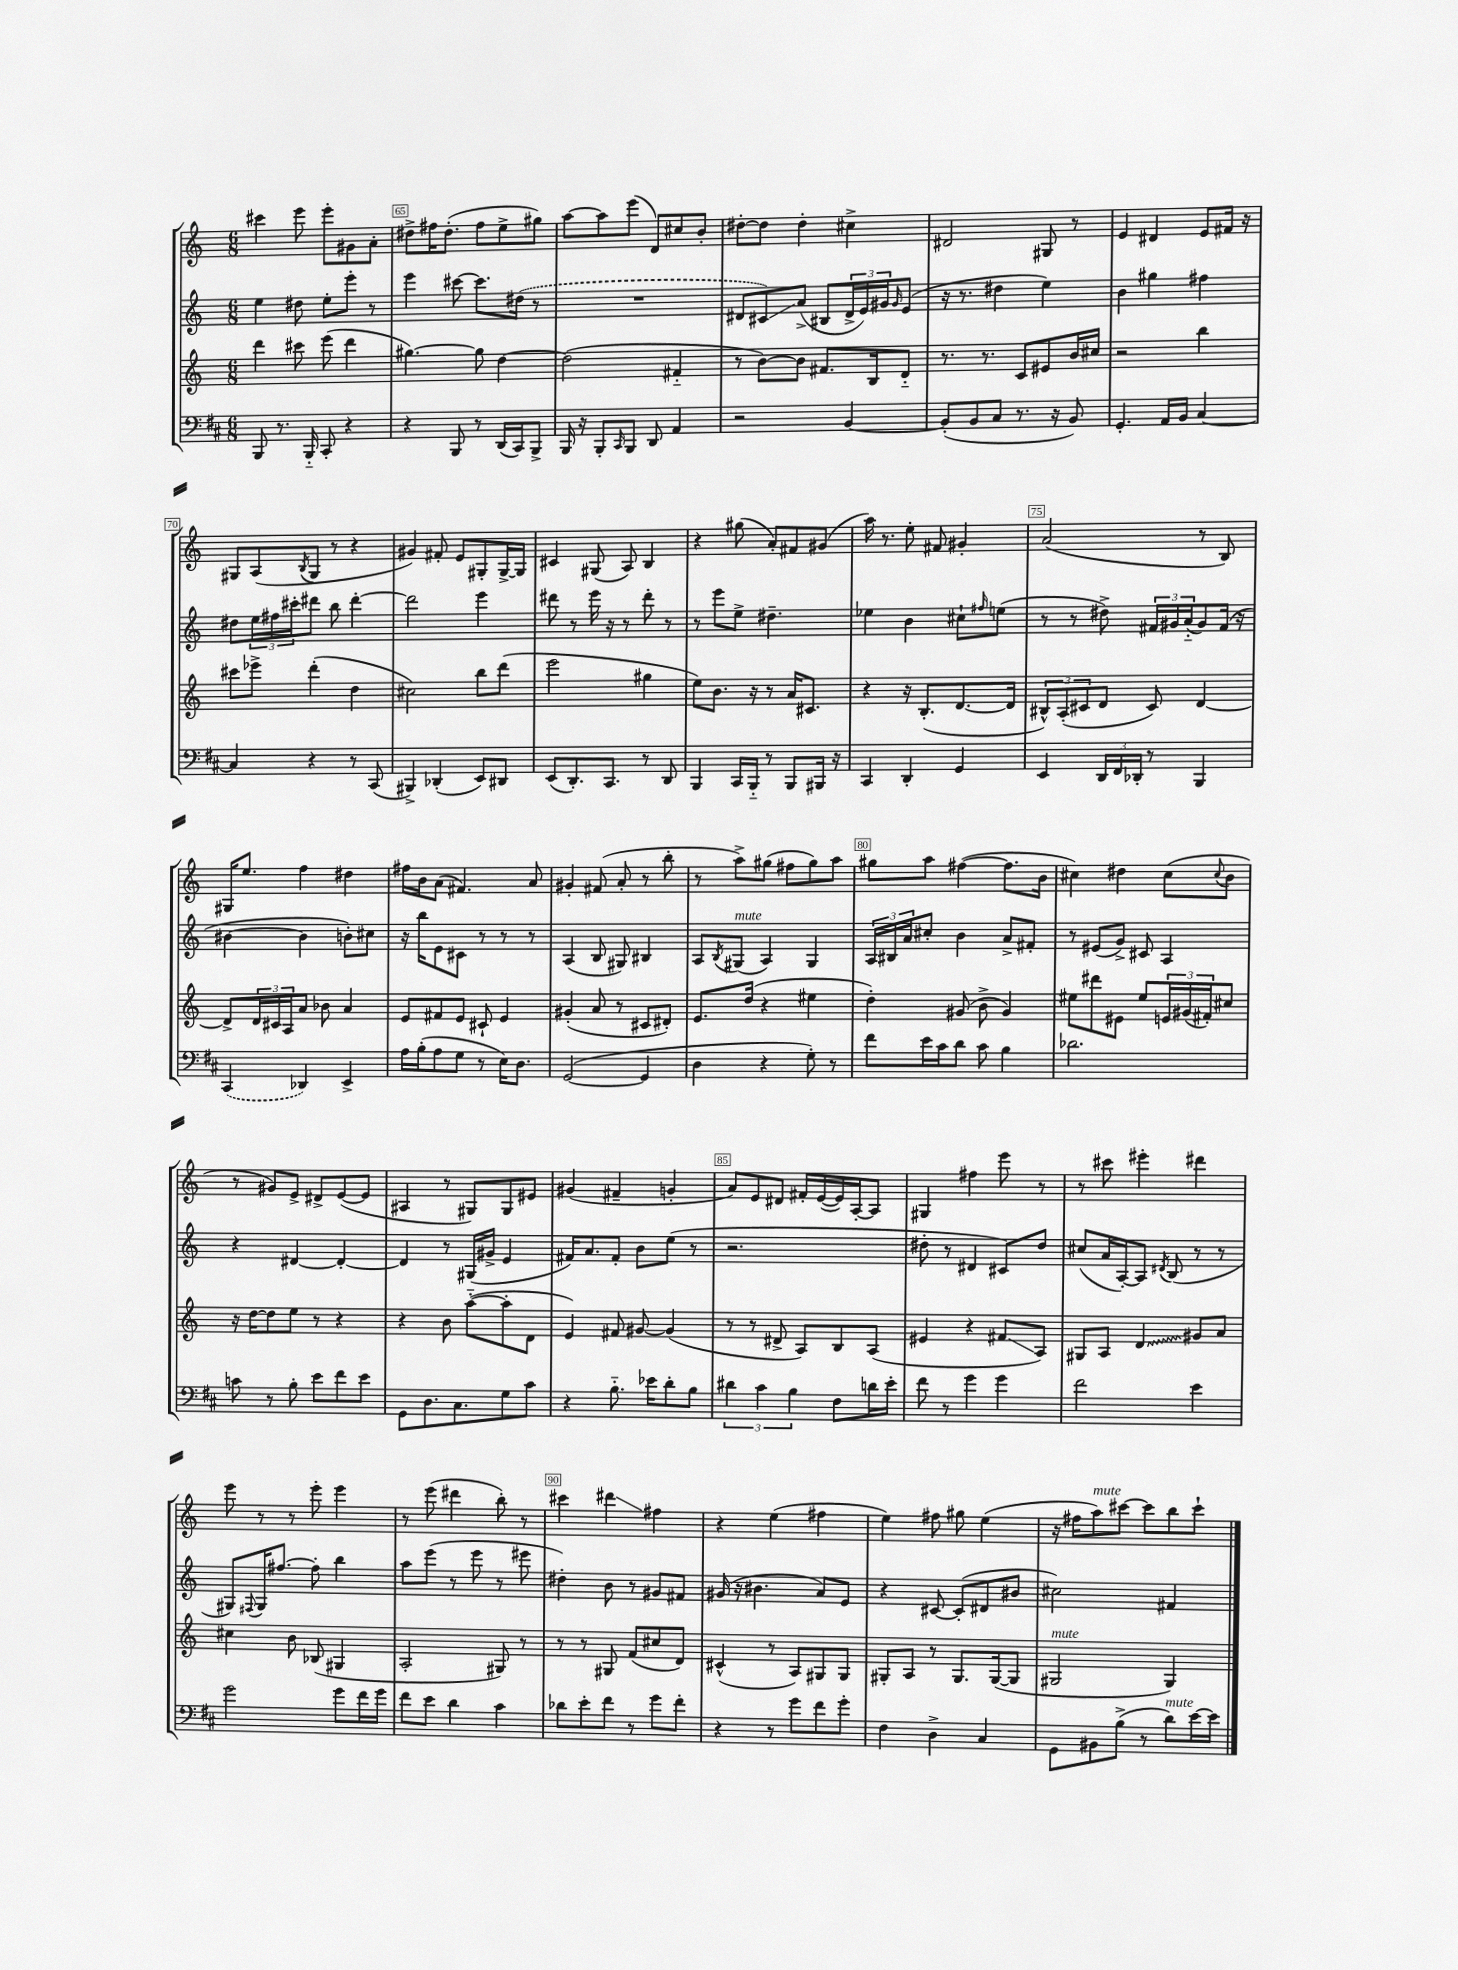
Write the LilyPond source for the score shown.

<<
\new StaffGroup <<
\new Staff = "s0" {
    \clef treble \key c \major \numericTimeSignature \time 6/8
    cis'''4 e'''8 e'''8-. gis'8 a'8-. |
    dis''8-> fis''16 dis''8.-.( fis''8 e''8-> gis''8) |
    a''8~ a''8 e'''8( d'8) cis''8 b'8-. |
    dis''8~-. dis''8 dis''4-. cis''4-> |
    dis'2 gis8 r8 |
    e'4 dis'4 e'8 fis'16 r16 |
    gis8 a8( \acciaccatura { b8 } gis8 r8 r4 |
    gis'4) fis'8-. e'8 gis8-. gis16~-> gis16 |
    cis'4 gis8( a8) b4 |
    r4 gis''8( a'8-.) fis'8 gis'8( |
    a''16) r8. e''8-. fis'8 gis'4-. |
    a'2( r8 b8) |
    gis16 e''8. f''4 dis''4 |
    fis''16 b'16 a'8( fis'4.) a'8 |
    gis'4-. fis'8( a'8-. r8 b''8-. |
    r8 a''8->) gis''8( fis''8 gis''8) a''8 |
    gis''8 a''8 fis''4~( fis''8. b'16 |
    cis''4) dis''4 cis''8( \appoggiatura { cis''8 } b'8 |
    r8 gis'8) e'8-> dis'8-> e'8~( e'8 |
    ais4 r8 gis8) gis8 eis'8 |
    gis'4( fis'4-- g'4-. |
    a'8) e'8 dis'8 fis'16-. e'16~( e'16) a16~-. a8 |
    gis4 fis''4 e'''8 r8 |
    r8 cis'''8 eis'''4-. dis'''4 |
    e'''8 r8 r8 e'''8-. e'''4 |
    r8 e'''8( dis'''4 b''8-.) r8 |
    cis'''4 dis'''4\glissando fis''4 |
    r4 e''4( fis''4 |
    e''4) fis''8 gis''8 e''4( |
    r16 fis''16 a''8^\markup { \italic "mute" }) cis'''8~ cis'''8 b''8 cis'''8-! \bar "|." |
}
\new Staff = "s1" {
    \clef treble \key c \major \numericTimeSignature \time 6/8
    e''4 dis''8 e''8-. e'''8-. r8 |
    e'''4 cis'''8~ cis'''8. \once \slurDashed dis''16( r8 |
    R2. |
    dis'8 cis'8\glissando) a'8->( bis8 \tuplet 3/2 { dis'16-> e'16) gis'16 } \grace { gis'16 } e'8( |
    r16 r8. dis''4 e''4) |
    b'4 gis''4 fis''4 |
    dis''8 \tuplet 3/2 { e''16 fis''16 cis'''16-. } dis'''8 b''8 dis'''4~-. |
    dis'''2 e'''4 |
    dis'''8 r8 e'''16 r16 r8 dis'''8-. r8 |
    r8 e'''8 e''8-> dis''4.-- |
    ees''4 b'4 cis''8-! \grace { fis''16 } e''8( |
    r8 r8 dis''8->) \tuplet 3/2 { fis'16 gis'16 a'16-_( } gis'8) fis'16( r16 |
    bis'4~ bis'4 b'8-.) cis''8 |
    r16 b''16 e'8 cis'8 r8 r8 r8 |
    a4( b8 gis8) bis4 |
    a8 \acciaccatura { b8 } gis8^\markup { \italic "mute" }( a4) gis4 |
    \tuplet 3/2 { a16 bis16 a'16 } cis''8-. b'4 a'8-> fis'8-. |
    r8 eis'8( g'8->) cis'8 a4 |
    r4 dis'4~ dis'4~-. |
    dis'4 r8 gis16( gis'16-> e'4 |
    fis'16) a'8. fis'8-. b'8 e''8( r8 |
    r2. |
    dis''8-. r8 dis'4 cis'8) dis''8 |
    cis''8( a'16 a16~-.) a8 \acciaccatura { dis'8 } b8( r8 r8 |
    gis8) \appoggiatura { fis8 } gis16 fis''8.~ fis''8-. b''4 |
    a''8 e'''8( r8 e'''8 r8 eis'''8 |
    dis''4-.) b'8 r8 gis'8 fis'8 |
    gis'16( r16 bis'4. a'8) e'8 |
    r4 cis'8~ cis'8-.( dis'8 bis'8 |
    cis''2) fis'4 \bar "|." |
}
\new Staff = "s2" {
    \clef treble \key c \major \numericTimeSignature \time 6/8
    d'''4 cis'''8 e'''8( d'''4 |
    gis''4.~) gis''8 d''4~ |
    d''2( fis'4-_ |
    r8 b'8~) b'8 fis'8. b16 d'8-_ |
    r8. r8. c'8 eis'8 b'16 cis''16 |
    r2 b''4 |
    cis'''8 ees'''8-> d'''4-.( d''4 |
    cis''2) b''8 d'''8( |
    e'''2 gis''4 |
    e''8) b'8. r16 r8 a'16 cis'8. |
    r4 r16 b8.-.( d'8.~ d'16 |
    \tuplet 3/2 { bis8-^) a8-.( cis'8 } d'8 cis'8) d'4~ |
    d'8-> \tuplet 3/2 { d'16 cis'16 a16 } a'8 bes'8 a'4 |
    e'8 fis'8 e'8 cis'8-! e'4 |
    gis'4-.( a'8 r8 cis'8 dis'8-.) |
    e'8. d''16( r4 eis''4 |
    d''4-.) gis'8( b'8-> gis'4) |
    eis''8 dis'''8 eis'8 eis''8 \tuplet 3/2 { e'16 gis'16( fis'16-.) } cis''8 |
    r16 d''16~ d''8 e''8 r8 r4 |
    r4 b'8 a''8~-_( a''8-. d'8 |
    e'4) fis'8 gis'8~ gis'4( |
    r8 r8 dis'8-> a8) b8 a8( |
    eis'4 r4 fis'8\glissando a8) |
    gis8 a8 \once \override Glissando.style = #'zigzag d'4\glissando gis'8 a'8 |
    cis''4 b'8 bes8( gis4 |
    a2-. gis8) r8 |
    r8 r8 gis8 f'8( cis''8 d'8) |
    cis'4-^( r8 a8) gis8 gis8 |
    gis8-. a8 r8 gis8. gis16~( gis8 |
    gis2^\markup { \italic "mute" } gis4) \bar "|." |
}
\new Staff = "s3" {
    \clef bass \key d \major \numericTimeSignature \time 6/8
    b,,8 r8. b,,16-_ cis,8-. r4 |
    r4 b,,8 r8 d,16( cis,16) b,,8-> |
    b,,16 r16 b,,8-. \grace { cis,16 } b,,8 d,8 a,4 |
    r2 b,4~ |
    b,8-.( b,8 cis8 r8. r16 b,8) |
    g,4.-. a,16 b,16 cis4~ |
    cis4 r4 r8 cis,8( |
    bis,,4->) des,4-.( e,8) dis,8 |
    e,8( d,8.-.) cis,8. r8 d,8 |
    b,,4 cis,16 b,,16-_ r8 b,,8 bis,,16 r16 |
    cis,4 d,4-. g,4 |
    e,4 \tuplet 3/2 { d,16 fis,16 des,16-. } r8 b,,4 |
    \once \slurDashed cis,4( des,4) e,4-> |
    a16 b16-.( a8 g8 r8 e16) d8. |
    g,2~( g,4 |
    d4 r4 g8-.) r8 |
    fis'8 e'16 cis'16 d'8 cis'8 b4 |
    des'2. |
    c'8 r8 b8-. e'8 fis'8 e'8 |
    g,8 d8. cis8. g8 cis'8 |
    r4 b8.-_ ees'16 d'8-. b8 |
    \tuplet 3/2 { dis'4 cis'4 b4 } fis8 d'16 e'16-. |
    fis'8 r8 g'4 g'4 |
    fis'2 e'4 |
    g'2 g'8 fis'16 g'16 |
    fis'8 e'8 d'4 cis'4 |
    des'8 e'8-. fis'8 r8 g'8 fis'8-. |
    r4 r8 g'8 fis'8 g'8-. |
    fis4 d4-> cis4 |
    g,8 bis,8 b8->( r8 d'8^\markup { \italic "mute" }) e'16~ e'16 \bar "|." |
}
>>
>>
\layout { \context { \Score currentBarNumber = #64 \override BarNumber.break-visibility = ##(#f #t #t) barNumberVisibility = #(every-nth-bar-number-visible 5) \override BarNumber.stencil = #(make-stencil-boxer 0.1 0.3 ly:text-interface::print) } }
